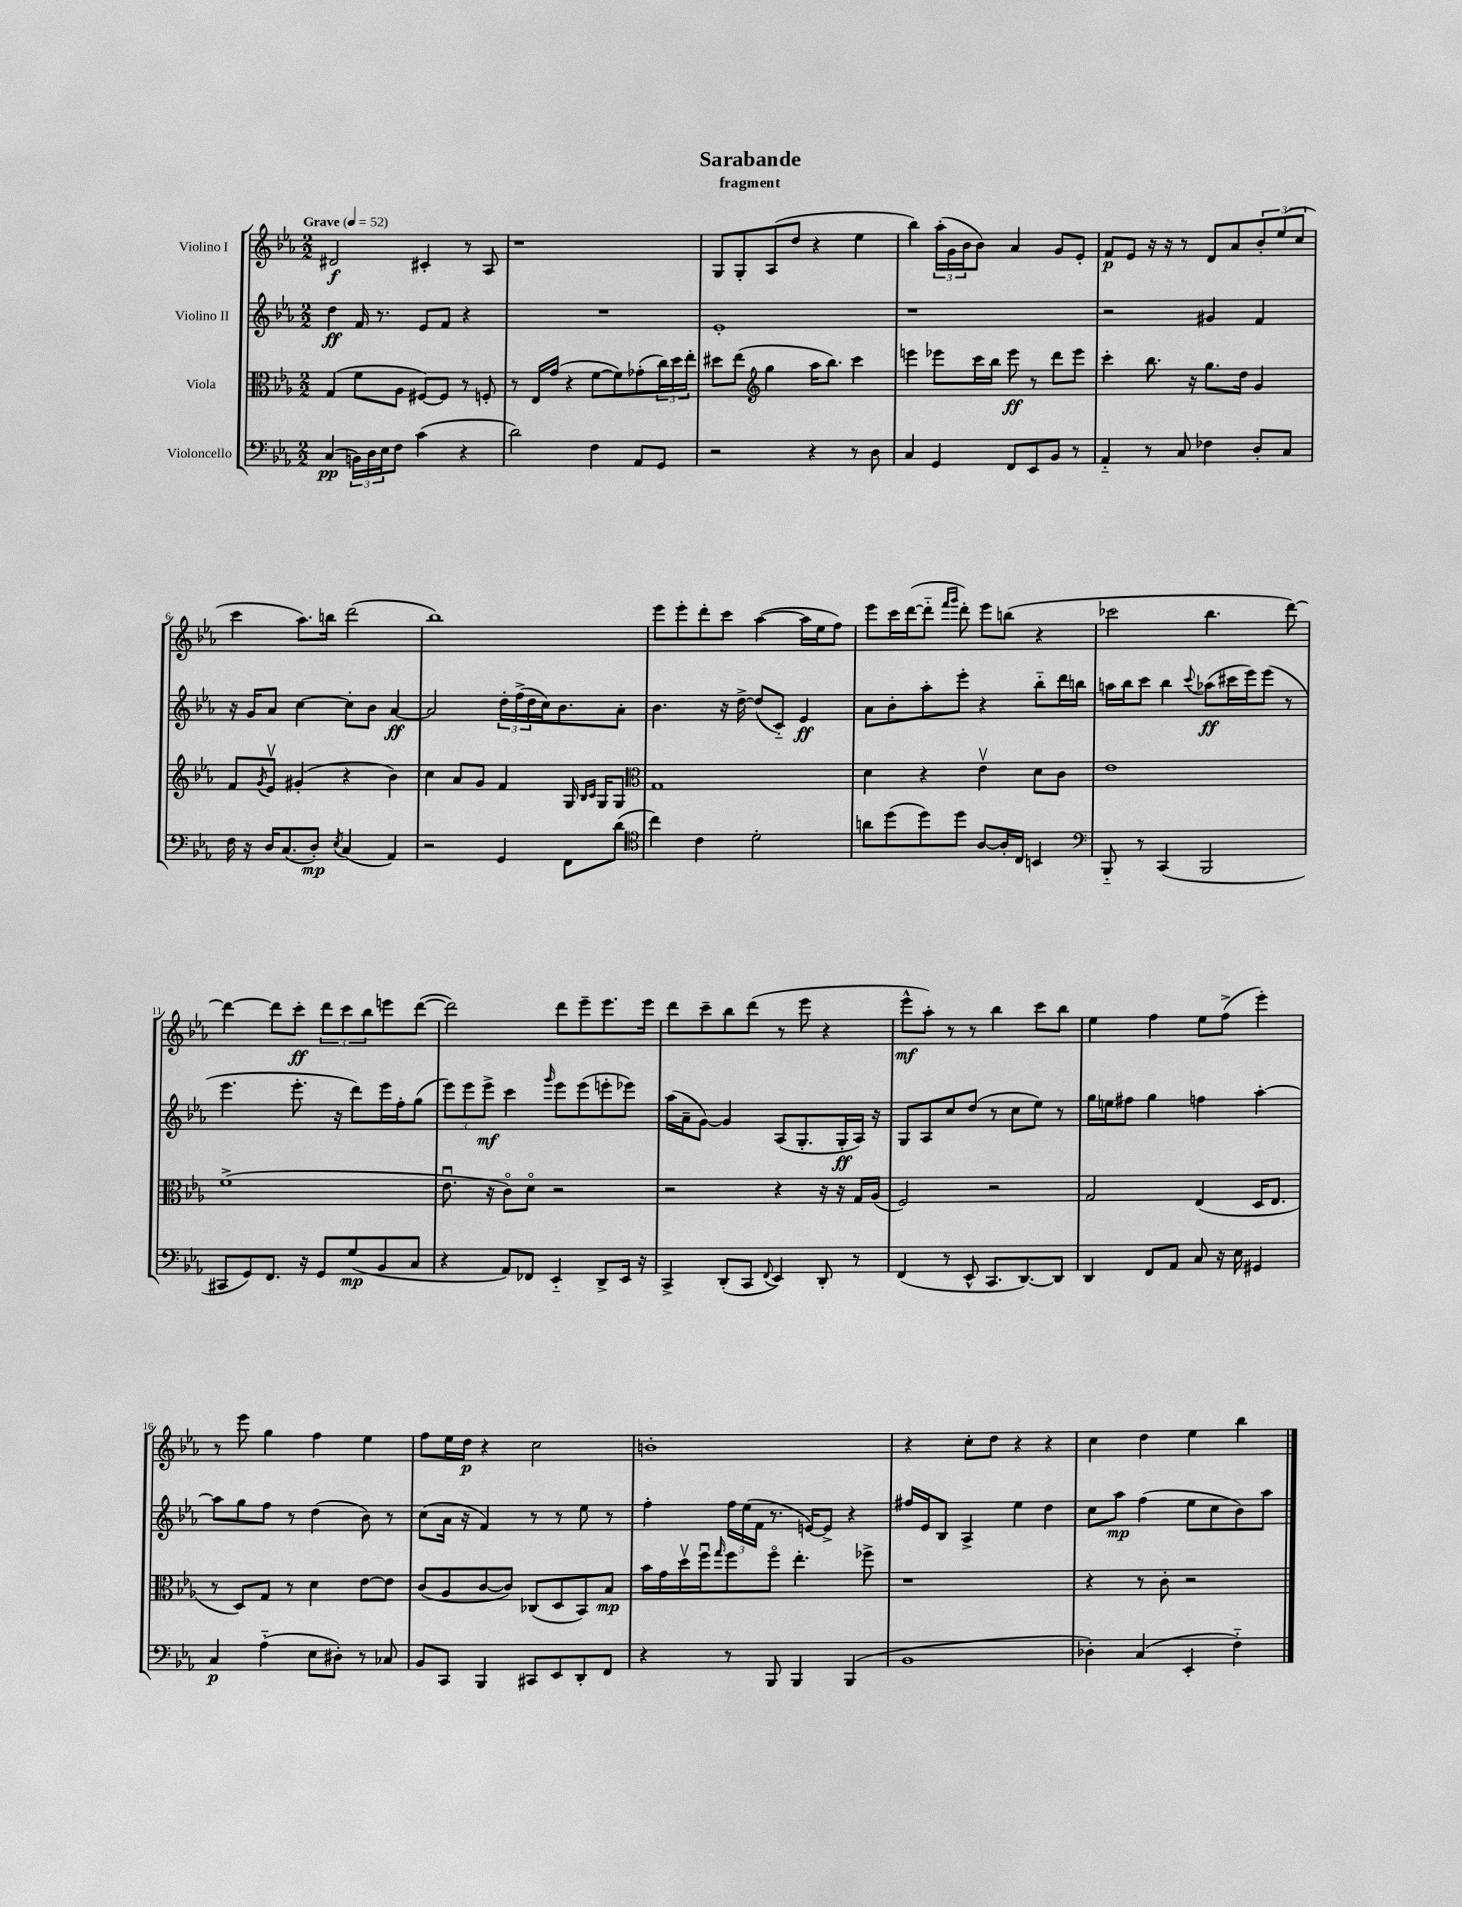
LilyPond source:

\header { title = "Sarabande" subtitle = "fragment" }
<<
\new StaffGroup <<
\new Staff = "s0" \with { instrumentName = "Violino I" } {
    \clef treble \key ees \major \numericTimeSignature \time 2/2 \tempo "Grave" 4 = 52
    dis'2\f cis'4-. r8 aes8 |
    r1 |
    g8 g8-. aes8( d''8 r4 ees''4 |
    bes''4) \tuplet 3/2 { aes''16-.( g'16 bes'16 } bes'8) aes'4 g'8 ees'8-. |
    f'8\p ees'8 r16 r16 r8 d'8 aes'8 \tuplet 3/2 { bes'8-. ees''8( c''8 } |
    c'''4 aes''8.) b''16 d'''2( |
    bes''1) |
    ees'''8 ees'''8-. d'''8-. c'''8 aes''4~( aes''16 ees''16 f''8) |
    ees'''8 c'''16 d'''16~( d'''8-_ \grace { f'''16 g'''16 } d'''8-.) ees'''8 b''8( r4 |
    ces'''2 bes''4. d'''8~) |
    d'''4~ d'''8 c'''8-.\ff \tuplet 3/2 { d'''8 c'''8 bes''8 } e'''8 d'''8~( |
    d'''2) d'''8 ees'''8-- ees'''8. ees'''16 |
    d'''8 c'''8-- bes''8 d'''8( r8 ees'''8 r4 |
    ees'''8-^\mf aes''8-.) r8 r8 bes''4 c'''8 bes''8 |
    ees''4 f''4 ees''8 f''8->( ees'''4-.) |
    r8 ees'''8 g''4 f''4 ees''4 |
    f''8 ees''16 d''16\p r4 c''2 |
    b'1-. |
    r4 c''8-. d''8 r4 r4 |
    c''4 d''4 ees''4 bes''4 \bar "|." |
}
\new Staff = "s1" \with { instrumentName = "Violino II" } {
    \clef treble \key ees \major \numericTimeSignature \time 2/2
    d''4\ff f'16 r8. ees'8 f'8 r4 |
    R1 |
    ees'1-. |
    r1 |
    r2 gis'4 f'4 |
    r16 g'16 aes'8 c''4~ c''8-. bes'8 aes'4~\ff |
    aes'2 \tuplet 3/2 { d''16-. f''16->( d''16 } c''16) bes'8. aes'8-. |
    bes'4. r16 d''16~-> d''8( c'8-_) ees'4\ff |
    aes'8 bes'8-. aes''8-. ees'''8-. r4 bes''8-_ d'''16 b''16 |
    a''16 bes''16 c'''8 bes''4 \appoggiatura { c'''8 } aes''8\ff( cis'''16 ees'''16) ees'''8( r8 |
    ees'''4. ees'''8.-. r16 d'''8) ees'''16 f''16-. g''8( |
    \tuplet 3/2 { ees'''8) ees'''8 ees'''8->\mf } c'''4 \grace { g'''16 } ees'''8 ees'''8( e'''8-. ees'''8) |
    aes''16( aes'16-- g'8~) g'4 aes8( g8.-. g16-.\ff aes16) r16 |
    g8 aes8 c''8 d''8( r8 c''8 ees''8) r8 |
    g''16 e''16 fis''8 g''4 f''4 aes''4~-. |
    aes''8 g''8 f''8 r8 d''4( bes'8) r8 |
    c''8( aes'16 r16 f'4) r8 r8 ees''8 r8 |
    f''4-. \tuplet 3/2 { f''16 ees''16( f'16 } r8. e'16~) e'8-> r4 |
    fis''16 ees'16 bes8 aes4-> ees''4 d''4 |
    c''8 aes''8\mp f''4( ees''8 c''8 bes'8) aes''8 \bar "|." |
}
\new Staff = "s2" \with { instrumentName = "Viola" } {
    \clef alto \key ees \major \numericTimeSignature \time 2/2
    g4( f'8 aes8 fis8~) fis8 r8 f8-. |
    r8 ees16 g'16( r4 f'8~ f'8) ges'8-.( \tuplet 3/2 { c''16) d''16 ees''16-. } |
    dis''8 ees''8( \clef treble g''4 aes''16 bes''8.) c'''4 |
    e'''4 ees'''8 c'''16 bes''16 ees'''8\ff r8 d'''8 ees'''8 |
    c'''4-. bes''8. r16 g''8. d''16 g'4 |
    f'8 \acciaccatura { g'8 } ees'8\upbow gis'4-.( r4 bes'4) |
    c''4 aes'8 g'8 f'4 g16 \grace { bes16 c'16 } g16 g8 |
    \clef alto g1 |
    d'4 r4 ees'4\upbow d'8 c'8 |
    ees'1 |
    f'1->( |
    ees'8.\downbow r16 c'8\flageolet) d'8\flageolet r2 |
    r2 r4 r16 r16 g16 aes16( |
    f2) r2 |
    g2 ees4( d16 ees8. |
    r8 d8) g8 r8 d'4 ees'8~ ees'8 |
    c'8( aes8 c'8~ c'8) ces8( d8 bes,8) bes8\mp |
    bes'16 g'16 d''16\upbow f''16\downbow \grace { g''16 } f''8 f''8\flageolet ees''4.-. fes''8-> |
    r1 |
    r4 r8 c'8-. r2 \bar "|." |
}
\new Staff = "s3" \with { instrumentName = "Violoncello" } {
    \clef bass \key ees \major \numericTimeSignature \time 2/2
    c4\pp( \tuplet 3/2 { b,16) d16 ees16 } f8 c'4( r4 |
    d'2) f4 aes,8 g,8 |
    r2 r4 r8 d8 |
    c4 g,4 f,8 ees,8 bes,8 r8 |
    aes,4-_ r8 c8 fes4 d8-. c8 |
    f16 r16 d16 c8.( d8-.\mp) \acciaccatura { ees8 } c4( aes,4) |
    r2 g,4 f,8 d'8( |
    \clef tenor c''4) c'4 d'2-. |
    a'8 d''8( d''8) d''8 aes8~ aes16-. c16 b,4 |
    \clef bass bes,,8-_ r8 c,4( bes,,2 |
    cis,8 g,8) f,8. r16 g,8 g8\mp( bes,8 c8 |
    r4 aes,8) fes,8 ees,4-_ d,8-> ees,16 r16 |
    c,4-> d,8-.( c,8 \appoggiatura { f,8 } ees,4) d,8-. r8 |
    f,4( r8 ees,8-^ c,8. d,8.~) d,8 |
    d,4 f,8 aes,8 c8 r16 ees16 gis,4 |
    c4\p aes4-_( ees8 dis8-.) r8 ces8 |
    bes,8 c,8 bes,,4 cis,8 ees,8 d,8-. f,8 |
    r4 r8 bes,,8 bes,,4 bes,,4( |
    bes,1 |
    des4-.) c4( ees,4-. f4-_) \bar "|." |
}
>>
>>
